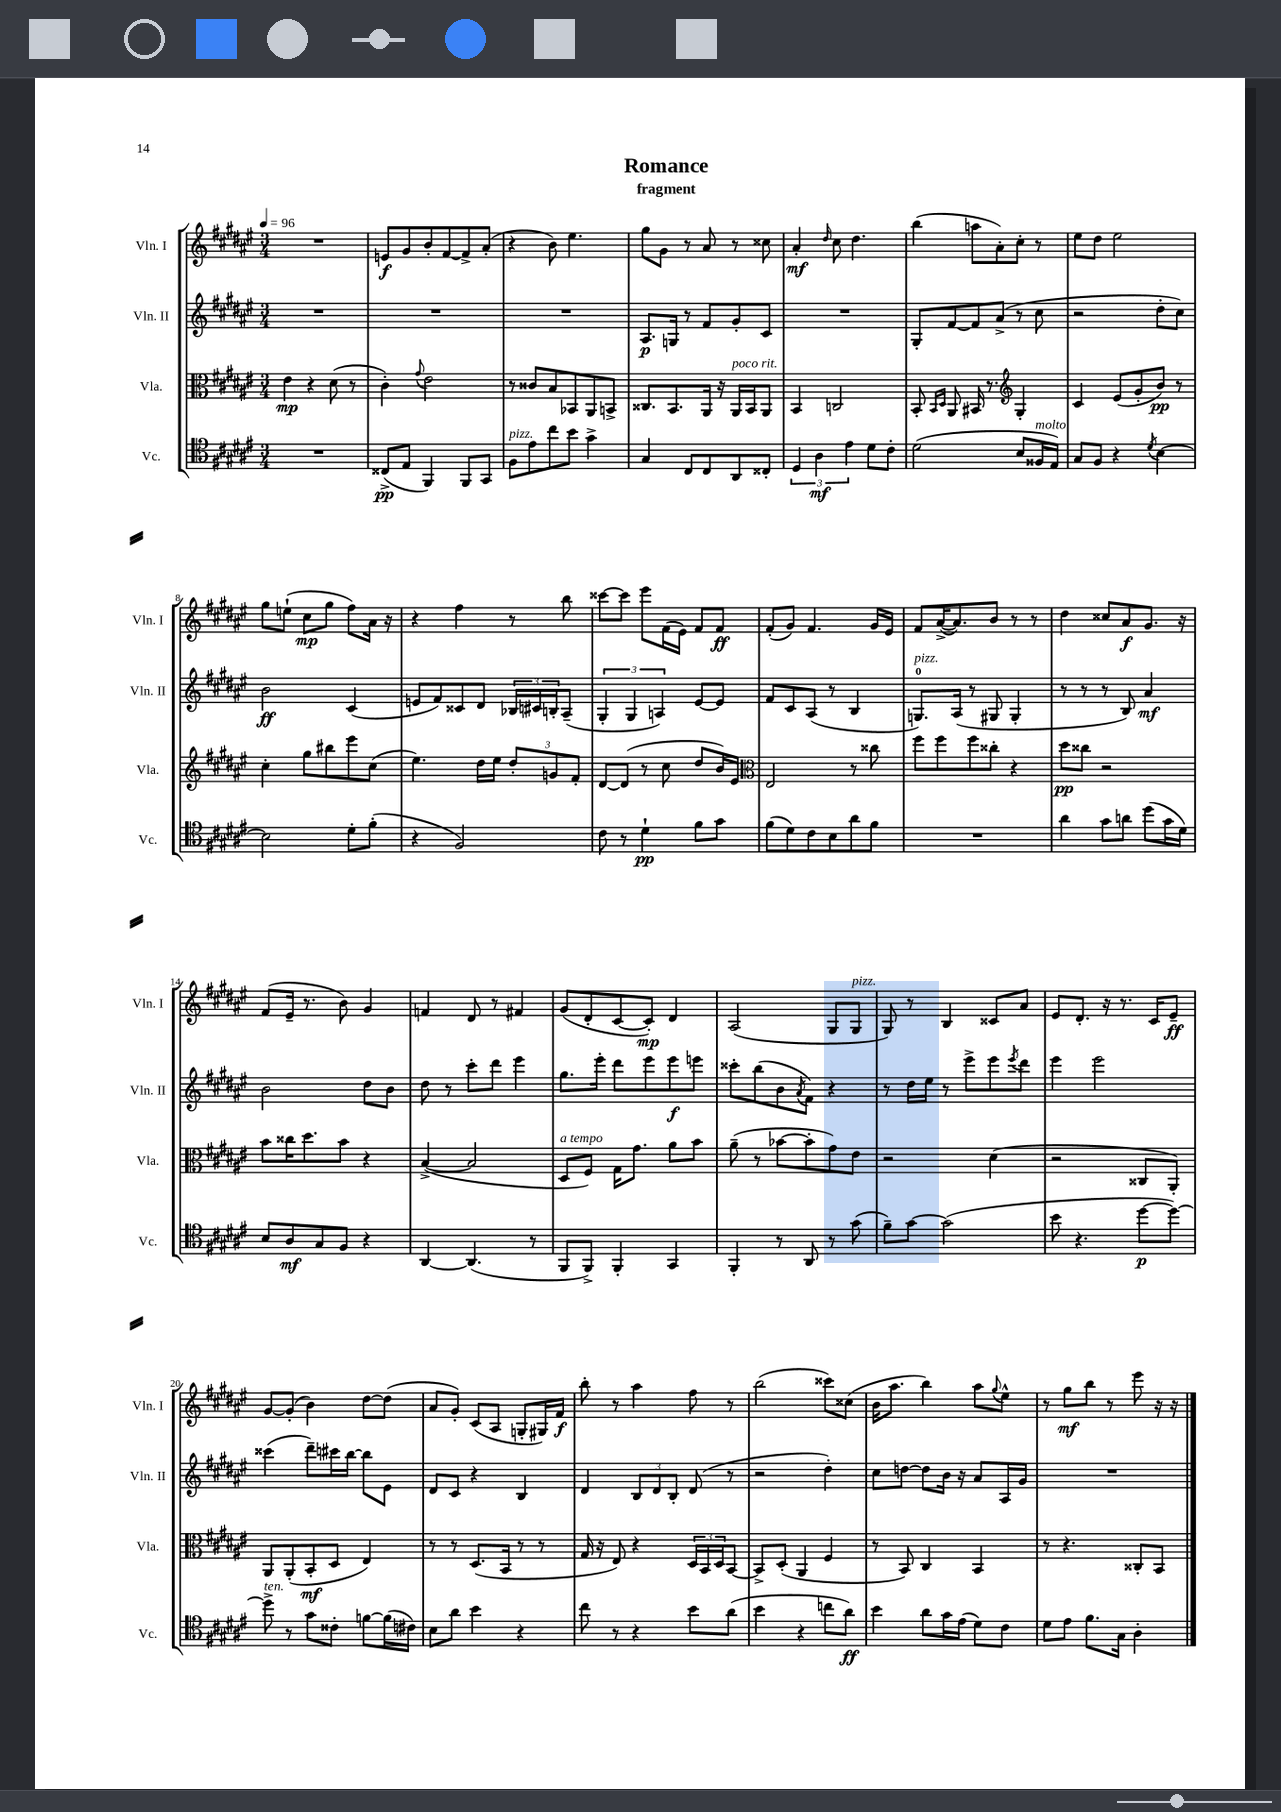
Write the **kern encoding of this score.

**kern	**dynam	**kern	**dynam	**kern	**dynam	**kern	**dynam
*part4	*part4	*part3	*part3	*part2	*part2	*part1	*part1
*staff4	*staff4	*staff3	*staff3	*staff2	*staff2	*staff1	*staff1
*I"Vc.	*	*I"Vla.	*	*I"Vln. II	*	*I"Vln. I	*
*I'Vc.	*	*I'Vla.	*	*I'Vln. II	*	*I'Vln. I	*
*clefC4	*	*clefC3	*	*clefG2	*	*clefG2	*
*k[f#c#g#d#a#e#]	*	*k[f#c#g#d#a#e#]	*	*k[f#c#g#d#a#e#]	*	*k[f#c#g#d#a#e#]	*
*M3/4	*	*M3/4	*	*M3/4	*	*M3/4	*
*MM96	*	*MM96	*	*MM96	*	*MM96	*
=1	=1	=1	=1	=1	=1	=1	=1
2.r	.	4e#\	mp	2.r	.	2.r	.
.	.	4r	.	.	.	.	.
.	.	(8d#\	.	.	.	.	.
.	.	8r	.	.	.	.	.
=2	=2	=2	=2	=2	=2	=2	=2
(8C##X^/L	pp	4c#'\)	.	2.r	.	8en/L	f
8E#/J	.	.	.	.	.	8g#/	.
.	.	8qqg#/	.	.	.	.	.
4FF#/)	.	2e#\	.	.	.	8b'/	.
.	.	.	.	.	.	[8f#/	.
8FF#/L	.	.	.	.	.	8f#^/]	.
8GG#/J	.	.	.	.	.	(8a#'/J	.
=3	=3	=3	=3	=3	=3	=3	=3
!LO:TX:a:i:t=pizz.	!	!	!	!	!	!	!
8F#\L	.	8r	.	2.r	.	4r	.
8e#\	.	8c##X/L	.	.	.	.	.
8cc#\	.	8B/	.	.	.	8b\)	.
8b\J	.	8BB-X/	.	.	.	4.ee#\	.
4g#^\	.	8AA#/	.	.	.	.	.
.	.	8BBn^/J	.	.	.	.	.
=4	=4	=4	=4	=4	=4	=4	=4
4G#/	.	8.C##X/L	.	8.A#/L	p	8gg#\L	.
.	.	.	.	.	.	8g#\J	.
.	.	8.BB/	.	16Gn/Jk	.	.	.
8C#/L	.	.	.	8r	.	8r	.
8C#/	.	16AA#/Jk	.	8f#/L	.	8a#/	.
.	.	16r	.	.	.	.	.
!	!	!LO:TX:a:i:t=poco rit.	!	!	!	!	!
8AA#/	.	16AA#/LL	.	8g#'/	.	8r	.
.	.	16BB/J	.	.	.	.	.
8C##X'/J	.	8AA#/J	.	8c#/J	.	8cc##X\	.
=5	=5	=5	=5	=5	=5	=5	=5
6D#/	.	4BB/	.	2.r	.	4a#'/	mf
6A#\	mf	.	.	.	.	.	.
.	.	.	.	.	.	16qqdd#/	.
.	.	2Cn/	.	.	.	8cc#\	.
6e#\	.	.	.	.	.	.	.
.	.	.	.	.	.	4.dd#\	.
8d#\L	.	.	.	.	.	.	.
8c#'\J	.	.	.	.	.	.	.
=6	=6	=6	=6	=6	=6	=6	=6
(2d#\	.	8BB'/	.	8G#'/L	.	(4bb\	.
.	.	16qqBB/LL	.	.	.	.	.
.	.	16qqD#/JJ	.	.	.	.	.
.	.	8AA#/	.	[8f#/	.	.	.
.	.	16BB#X/	.	8f#/]	.	8aan\L	.
.	.	8.r	.	.	.	.	.
.	.	.	.	(8a#^/J	.	8a#'\)	.
*	*	*clefG2	*	*	*	*	*
8B/L	.	4G#'/	.	8r	.	8cc#'\J	.
!LO:TX:a:i:t=molto	!	!	!	!	!	!	!
16F##X/L	.	.	.	8cc#\	.	8r	.
16E#/JJ)	.	.	.	.	.	.	.
=7	=7	=7	=7	=7	=7	=7	=7
8G#/L	.	4c#/	.	2r	.	8ee#\L	.
8F#/J	.	.	.	.	.	8dd#\J	.
4r	.	(8e#/L	.	.	.	2ee#\	.
.	.	8g#'/	.	.	.	.	.
8qd#/	.	.	.	.	.	.	.
[4B\	.	8b/J)	pp	8dd#'\L	.	.	.
.	.	8r	.	8cc#\J)	.	.	.
!!LO:LB:g=z
=8	=8	=8	=8	=8	=8	=8	=8
2B\]	.	4cc#'\	.	2b\	ff	8gg#\L	.
.	.	.	.	.	.	(8een`\J	.
.	.	8gg#\L	.	.	.	8cc#\L	mp
.	.	8bb#X\	.	.	.	8gg#\J	.
8d#'\L	.	8eee#\	.	(4c#/	.	8ff#\L)	.
(8f#'\J	.	(8cc#\J	.	.	.	16a#\Jk	.
.	.	.	.	.	.	16r	.
=9	=9	=9	=9	=9	=9	=9	=9
4r	.	4.ee#\)	.	8en/L	.	4r	.
.	.	.	.	8f#/)	.	.	.
2F#/)	.	.	.	8c##X/	.	4ff#\	.
.	.	16dd#\LL	.	8d#/J	.	.	.
.	.	16ee#\JJ	.	.	.	.	.
.	.	12dd#'/L	.	24B-X/LL	.	8r	.
.	.	.	.	24c#X/	.	.	.
.	.	12gn/	.	24Bn'/J	.	.	.
.	.	.	.	(8A#~/J	.	8bb\	.
.	.	12f#'/J	.	.	.	.	.
=10	=10	=10	=10	=10	=10	=10	=10
8c#\	.	[8d#/L	.	6G#'/	.	[8ccc##X\L	.
8r	.	(8d#/J]	.	.	.	8ccc##\J]	.
.	.	.	.	6G#/	.	.	.
4d#`\	pp	8r	.	.	.	8eee#\L	.
.	.	.	.	6An/)	.	.	.
.	.	8cc#\	.	.	.	(16f#\L	.
.	.	.	.	.	.	16e#\JJ)	.
8f#\L	.	8dd#/L	.	[8e#/L	.	8f#/L	.
8g#\J	.	16b/L)	.	8e#/J]	.	8f#/J	ff
.	.	16e#/JJ	.	.	.	.	.
=11	=11	=11	=11	=11	=11	=11	=11
*	*	*clefC3	*	*	*	*	*
(8f#\L	.	2E#/	.	8f#/L	.	(8f#'/L	.
8d#\)	.	.	.	8c#/	.	8g#/J)	.
8c#\	.	.	.	(8A#/J	.	4.f#/	.
8B\	.	.	.	8r	.	.	.
8a#\	.	8r	.	4B/	.	.	.
8f#\J	.	8cc##X\	.	.	.	16g#/LL	.
.	.	.	.	.	.	16e#/JJ	.
=12	=12	=12	=12	=12	=12	=12	=12
!	!	!	!	!LO:TX:a:i:t=pizz.	!	!	!
2.r	.	8ff#\L	.	8.Gn/L)	.	8f#/L	.
.	.	8ff#\	.	.	.	([16a#^/K	.
.	.	.	.	(16A#/Jk	.	8.a#/])	.
.	.	8ff#\	.	8r	.	.	.
.	.	8cc##X'\J	.	8G#X/	.	8b/J	.
.	.	4r	.	4G#'/	.	8r	.
.	.	.	.	.	.	8r	.
=13	=13	=13	=13	=13	=13	=13	=13
4a#\	.	8dd#\L	pp	8r	.	4dd#\	.
.	.	8cc##X\J	.	8r	.	.	.
8g#\L	.	2r	.	8r	.	8cc##X/L	.
8an\J	.	.	.	8B/)	.	8a#/	f
(8dd#\L	.	.	.	4a#/	mf	8.g#/J	.
16g#\L	.	.	.	.	.	.	.
16d#\JJ)	.	.	.	.	.	16r	.
!!LO:LB:g=z
=14	=14	=14	=14	=14	=14	=14	=14
8B/L	.	8b\L	.	2b\	.	(8f#/L	.
8A#/	mf	16cc##X\K	.	.	.	16e#~/Jk	.
.	.	8.dd#\	.	.	.	8.r	.
8G#/	.	.	.	.	.	.	.
8F#/J	.	8b\J	.	.	.	8b\)	.
4r	.	4r	.	8dd#\L	.	4g#/	.
.	.	.	.	8b\J	.	.	.
=15	=15	=15	=15	=15	=15	=15	=15
[4AA#/	.	([4B^/	.	8dd#\	.	4fn/	.
.	.	.	.	8r	.	.	.
(4.AA#/]	.	2B/]	.	8ccc#'\L	.	8d#/	.
.	.	.	.	8ddd#\J	.	8r	.
.	.	.	.	4eee#\	.	4f#X/	.
8r	.	.	.	.	.	.	.
=16	=16	=16	=16	=16	=16	=16	=16
!	!	!LO:TX:a:i:t=a tempo	!	!	!	!	!
8FF#/L	.	8D#/L	.	8.gg#\L	.	(8g#/L	.
8FF#^/J)	.	8F#/J)	.	.	.	8d#'/	.
.	.	.	.	16eee#'\Jk	.	.	.
4FF#'/	.	16G#\KL	.	8ddd#\L	.	[8c#/	.
.	.	8.g#\J	.	.	.	.	.
.	.	.	.	8eee#\	.	8c#'/J])	mp
4GG#/	.	8a#\L	.	8eee#\	f	4d#/	.
.	.	8b\J	.	8eeen\J	.	.	.
=17	=17	=17	=17	=17	=17	=17	=17
4FF#'/	.	(8a#~\	.	8ccc##X'\L	.	(2A#/	.
.	.	8r	.	(8bb\	.	.	.
8r	.	[8b-X\L	.	8b\	.	.	.
.	.	.	.	8qa#/	.	.	.
8AA#/	.	8b-'\]	.	8f#\J)	.	.	.
8r	.	8g#\)	.	4r	.	8G#/L	.
!	!	!	!	!	!	!LO:TX:a:i:t=pizz.	!
(8g#\	.	8e#\J	.	.	.	8G#/J	.
=18	=18	=18	=18	=18	=18	=18	=18
8f#~\L)	.	2r	.	8r	.	8G#/)	.
[8g#\J	.	.	.	16dd#\LL	.	8r	.
.	.	.	.	16ee#\JJ	.	.	.
(2g#\]	.	.	.	8r	.	4B/	.
.	.	.	.	8eee#^\L	.	.	.
.	.	(4d#\	.	8eee#\	.	8c##X/L	.
.	.	.	.	8qeee#/	.	.	.
.	.	.	.	8ddd#\J	.	8a#/J	.
=19	=19	=19	=19	=19	=19	=19	=19
8b\	.	2r	.	4eee#\	.	8e#/L	.
4.r	.	.	.	.	.	8.d#'/J	.
.	.	.	.	2eee#\	.	.	.
.	.	.	.	.	.	16r	.
.	.	.	.	.	.	8.r	.
[8dd#\L	p	8C##X/L	.	.	.	.	.
.	.	.	.	.	.	16c#/KL	.
8dd#\J_)	.	8AA#'/J)	.	.	.	8e#~/J	ff
!!LO:LB:g=z
=20	=20	=20	=20	=20	=20	=20	=20
!LO:TX:a:i:t=ten.	!	!	!	!	!	!	!
8dd#^\]	.	8AA#/L	.	(4ccc##X\	.	[8g#/L	.
8r	.	(8AA#'/	.	.	.	(8g#'/J]	.
8g#\L	.	8BB'/	mf	8ddd#~\L)	.	4b\)	.
8c##X'\J	.	8D#/J	.	16ccc#X\L	.	.	.
.	.	.	.	[16bb\JJ	.	.	.
[8fn\L	.	4E#/)	.	8bb\L]	.	[8dd#\L	.
(16f\L]	.	.	.	8e#\J	.	(8dd#\J]	.
16c#X\JJ)	.	.	.	.	.	.	.
=21	=21	=21	=21	=21	=21	=21	=21
8B\L	.	8r	.	8d#/L	.	8a#/L	.
8a#\J	.	8r	.	8c#/J	.	8g#'/J)	.
4b\	.	(8.D#/L	.	4r	.	(8c#/L	.
.	.	.	.	.	.	8A#/J	.
.	.	16BB/Jk	.	.	.	.	.
4r	.	8r	.	4B/	.	8Gn'/L	.
.	.	8r	.	.	.	16G#X/L)	.
.	.	.	.	.	.	16f#/JJ	f
=22	=22	=22	=22	=22	=22	=22	=22
8cc#\	.	16G#/	.	4d#/	.	8bb'\	.
.	.	16r	.	.	.	.	.
8r	.	8E#/)	.	.	.	8r	.
4r	.	4r	.	12B/L	.	4aa#\	.
.	.	.	.	12d#/	.	.	.
.	.	.	.	12B'/J	.	.	.
8b\L	.	24D#/LL	.	(8d#/	.	8ff#\	.
.	.	24BB/	.	.	.	.	.
.	.	24D#/J	.	.	.	.	.
(8a#\J	.	[8BB/J	.	8r	.	8r	.
=23	=23	=23	=23	=23	=23	=23	=23
4b\	.	8BB^/L]	.	2r	.	(2bb\	.
.	.	(8D#'/J	.	.	.	.	.
4r	.	4AA#/	.	.	.	.	.
8ccn\L	.	4F#/	.	4dd#'\)	.	8ccc##X\L)	.
8a#\J)	ff	.	.	.	.	(8cc##X\J	.
=24	=24	=24	=24	=24	=24	=24	=24
4b\	.	8r	.	8cc#\L	.	16b\KL	.
.	.	.	.	.	.	8.aa#\J	.
.	.	8BB/)	.	[8ddn\J	.	.	.
8a#\L	.	4C#/	.	8dd\L]	.	4bb\)	.
16g#\L	.	.	.	16b\Jk	.	.	.
(16e#\JJ	.	.	.	16r	.	.	.
8d#\L)	.	4BB/	.	8a#/L	.	8aa#\L	.
.	.	.	.	.	.	8qqgg#/	.
8c#\J	.	.	.	16A#/L	.	8ee#^^\J	.
.	.	.	.	16g#/JJ	.	.	.
=25	=25	=25	=25	=25	=25	=25	=25
8d#\L	.	8r	.	2.r	.	8r	.
8e#\J	.	4.r	.	.	.	8gg#\L	mf
8.f#\L	.	.	.	.	.	8bb\J	.
.	.	.	.	.	.	8r	.
16G#\Jk	.	.	.	.	.	.	.
4A#'\	.	8C##X'/L	.	.	.	8eee#\	.
.	.	8BB/J	.	.	.	16r	.
.	.	.	.	.	.	16r	.
==	==	==	==	==	==	==	==
*-	*-	*-	*-	*-	*-	*-	*-
